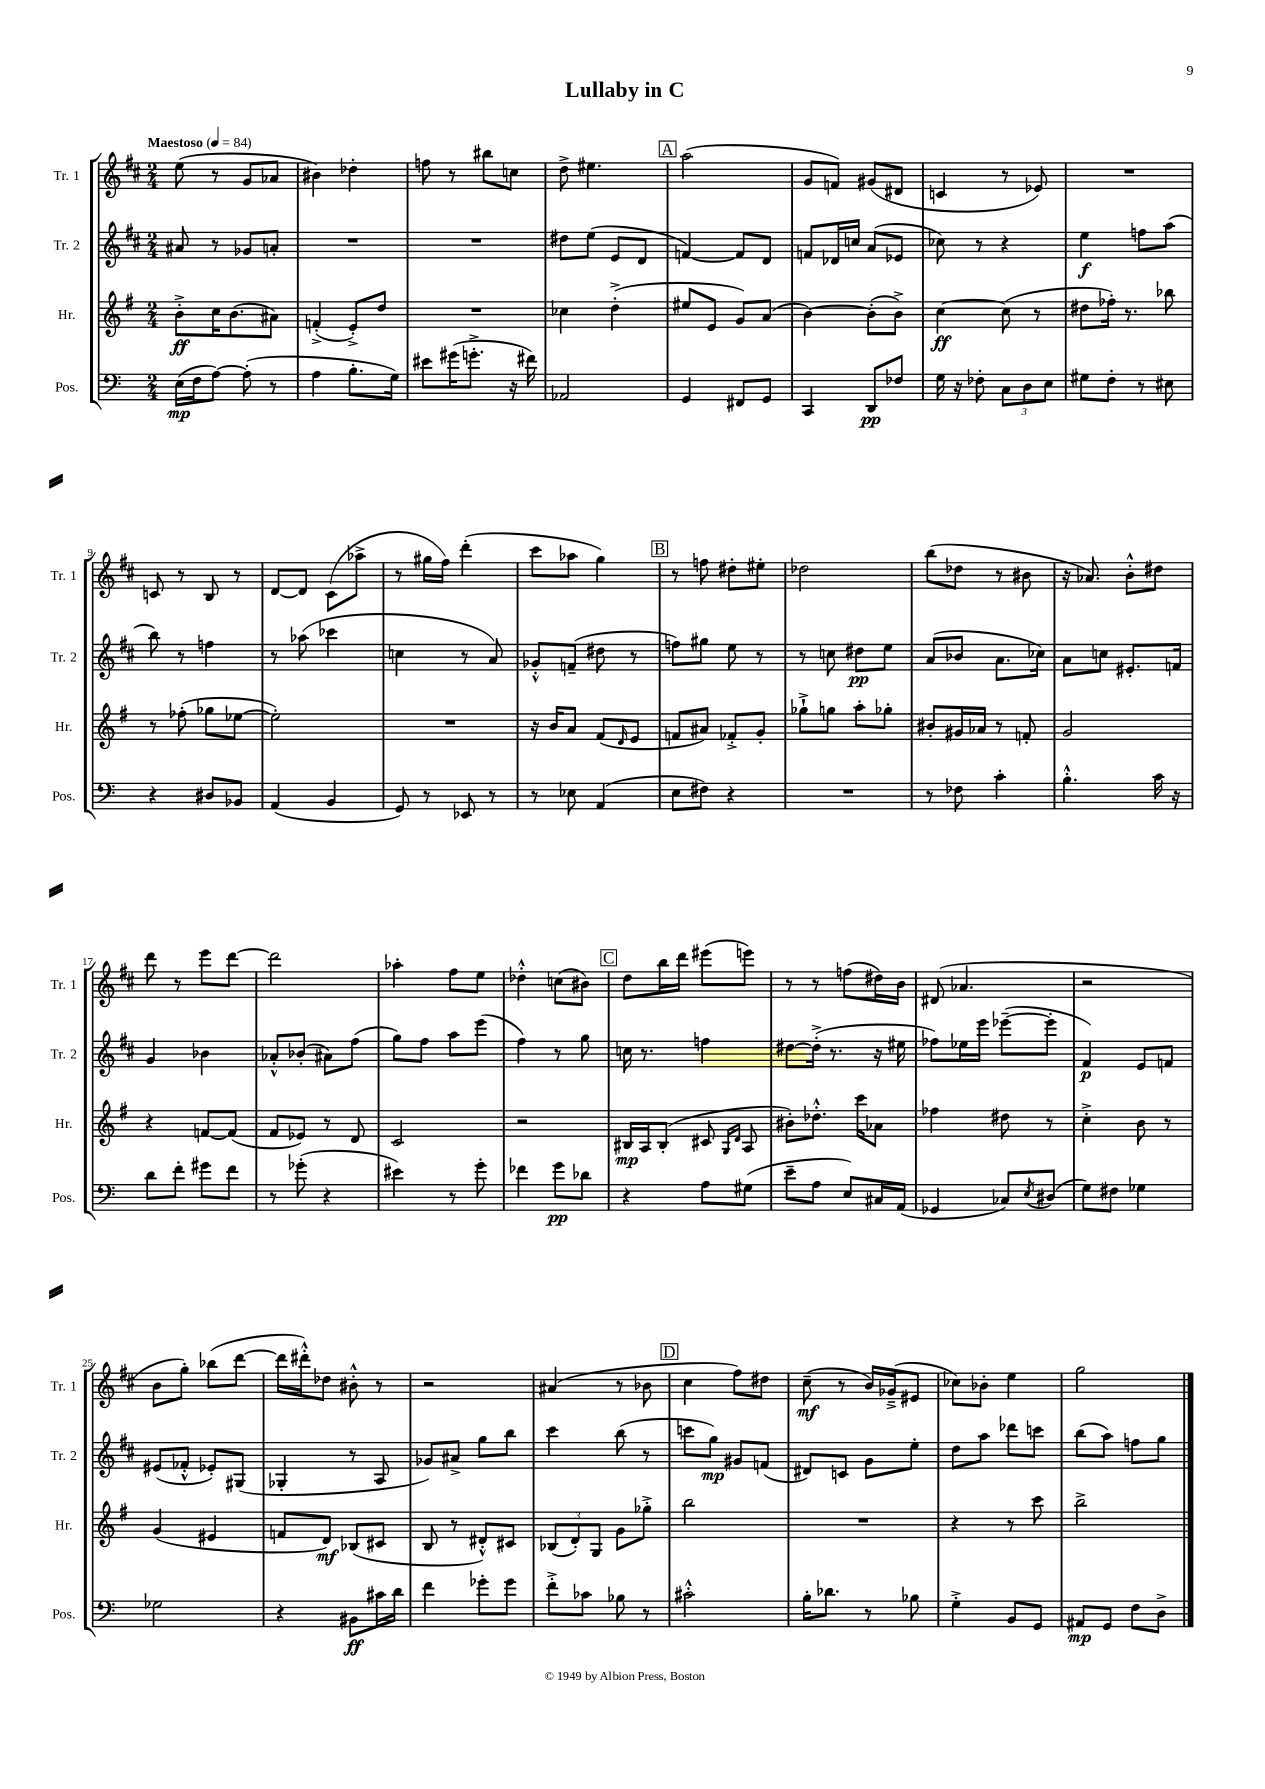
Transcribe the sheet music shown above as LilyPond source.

\header { title = "Lullaby in C" }
<<
\new StaffGroup <<
\new Staff = "s0" \with { instrumentName = "Tr. 1" shortInstrumentName = "Tr. 1" } {
    \clef treble \key d \major \numericTimeSignature \time 2/4 \tempo "Maestoso" 4 = 84
    e''8( r8 g'8 aes'8 |
    bis'4) des''4-. |
    f''8 r8 bis''8 c''8 |
    d''8-> eis''4. |
    \mark \markup { \box "A" } a''2( |
    g'8 f'8) gis'8( dis'8 |
    c'4 r8 ees'8) |
    R2 |
    c'8 r8 b8 r8 |
    d'8~ d'8 cis'8( aes''8-> |
    r8 gis''16 fis''16) d'''4-.( |
    cis'''8 aes''8 g''4) |
    \mark \markup { \box "B" } r8 f''8 dis''8-. eis''8-. |
    des''2 |
    b''8( des''8 r8 bis'8 |
    r16 aes'8.) b'8-.-^ dis''8 |
    d'''8 r8 e'''8 d'''8~ |
    d'''2 |
    aes''4-. fis''8 e''8 |
    des''4-.-^ c''8( bis'8) |
    \mark \markup { \box "C" } d''8 b''16 d'''16 eis'''8( e'''8) |
    r8 r8 f''8( dis''16) b'16 |
    dis'8( aes'4. |
    r2 |
    b'8 g''8-.) bes''8( d'''8~ |
    d'''16 dis'''16-.-^) des''8 bis'8-.-^ r8 |
    r2 |
    ais'4( r8 bes'8 |
    \mark \markup { \box "D" } cis''4 fis''8) dis''8 |
    cis''8--\mf( r8 b'16) ges'16--->( eis'8 |
    ces''8) bes'8-. e''4 |
    g''2 \bar "|." |
}
\new Staff = "s1" \with { instrumentName = "Tr. 2" shortInstrumentName = "Tr. 2" } {
    \clef treble \key d \major \numericTimeSignature \time 2/4
    ais'8 r8 ges'8 a'8-. |
    R2 |
    R2 |
    dis''8 e''8( e'8 d'8 |
    \mark \markup { \box "A" } f'4~) f'8 d'8 |
    f'8 des'16 c''16 a'8( ees'8 |
    ces''8) r8 r4 |
    e''4\f f''8 a''8( |
    b''8) r8 f''4 |
    r8 aes''8( ces'''4 |
    c''4 r8 a'8) |
    ges'8-.-^ f'8--( dis''8 r8 |
    \mark \markup { \box "B" } f''8) gis''8 e''8 r8 |
    r8 c''8 dis''8\pp e''8 |
    a'8( bes'8 a'8. ces''16) |
    a'8 c''8 eis'8.-. f'16 |
    g'4 bes'4 |
    aes'8-.-^ bes'8-.( ais'8) fis''8( |
    g''8) fis''8 a''8 e'''8( |
    fis''4) r8 g''8 |
    \mark \markup { \box "C" } c''16 r8. f''4 |
    dis''8~ dis''16-.->( r8. r16 eis''16 |
    fes''8) ees''16 e'''16 ees'''8~--( ees'''8-. |
    fis'4\p) e'8 f'8 |
    eis'8( fes'8-.-^ ees'8-.) gis8( |
    ges4-. r8 a8 |
    ges'8) ais'8-> g''8 b''8 |
    cis'''4 b''8( r8 |
    \mark \markup { \box "D" } c'''8 g''8\mp) gis'8 f'8( |
    dis'8) c'8 g'8 e''8-. |
    d''8 a''8 des'''8 c'''8 |
    b''8( a''8) f''8 g''8 \bar "|." |
}
\new Staff = "s2" \with { instrumentName = "Hr." shortInstrumentName = "Hr." } {
    \clef treble \key g \major \numericTimeSignature \time 2/4
    b'8-.->\ff c''16 b'8.( ais'8) |
    f'4-.->( e'8-.->) d''8 |
    R2 |
    ces''4 d''4-.->( |
    \mark \markup { \box "A" } eis''8 e'8 g'8) a'8( |
    b'4~) b'8-.( b'8->) |
    c''4~\ff c''8( r8 |
    dis''8 fes''16-.) r8. bes''8 |
    r8 fes''8-.( ges''8 ees''8~ |
    ees''2-.) |
    R2 |
    r16 b'16 a'8 fis'8( \grace { d'16 } e'8 |
    \mark \markup { \box "B" } f'8 ais'8) fes'8-.-> g'8-. |
    ges''8-!-> g''8 a''8-. ges''8-. |
    bis'8-. gis'16 aes'16 r8 f'8-. |
    g'2 |
    r4 f'8~ f'8( |
    fis'8 ees'8) r8 d'8 |
    c'2 |
    r2 |
    \mark \markup { \box "C" } bis16\mp a16 bis8-.( cis'8 \grace { g16 d'16 } a8 |
    bis'8-.) des''8.-.-^ c'''16 aes'8 |
    fes''4 dis''8 r8 |
    c''4-.-> b'8 r8 |
    g'4( eis'4 |
    f'8 d'8\mf) bes8( cis'8 |
    b8 r8 dis'8-.-^) cis'8 |
    \tuplet 3/2 { bes8( d'8-.) g8 } g'8 ges''8-.-> |
    \mark \markup { \box "D" } b''2 |
    R2 |
    r4 r8 c'''8 |
    b''2-> \bar "|." |
}
\new Staff = "s3" \with { instrumentName = "Pos." shortInstrumentName = "Pos." } {
    \clef bass \key c \major \numericTimeSignature \time 2/4
    e16\mp( f16 a8~) a8-.( r8 |
    a4 b8.-. g16) |
    eis'8 gis'16( g'8.-.-> r16 fis'16) |
    aes,2 |
    \mark \markup { \box "A" } g,4 fis,8 g,8 |
    c,4 d,8\pp fes8 |
    g16 r16 fes8-. \tuplet 3/2 { c8 d8 e8 } |
    gis8 f8-. r8 eis8 |
    r4 dis8 bes,8 |
    a,4( b,4 |
    g,8) r8 ees,8 r8 |
    r8 ees8 a,4( |
    \mark \markup { \box "B" } e8 fis8) r4 |
    R2 |
    r8 fes8 c'4-. |
    b4.-.-^ c'16 r16 |
    d'8 f'8-. gis'8 f'8 |
    r8 ges'8-.( r4 |
    eis'4) r8 g'8-. |
    fes'4 g'8\pp des'8 |
    \mark \markup { \box "C" } r4 a8 gis8( |
    e'8-- a8 e8) cis16 a,16( |
    ges,4 ces8) \acciaccatura { e8 } dis8( |
    g8) fis8 ges4 |
    ges2 |
    r4 bis,8\ff cis'16 d'16 |
    f'4 ges'8-. ges'8 |
    f'8-.-> ces'8 bes8 r8 |
    \mark \markup { \box "D" } cis'2-.-^ |
    b16-. des'8. r8 bes8 |
    g4-.-> b,8 g,8 |
    ais,8\mp g,8 f8 d8-> \bar "|." |
}
>>
>>
